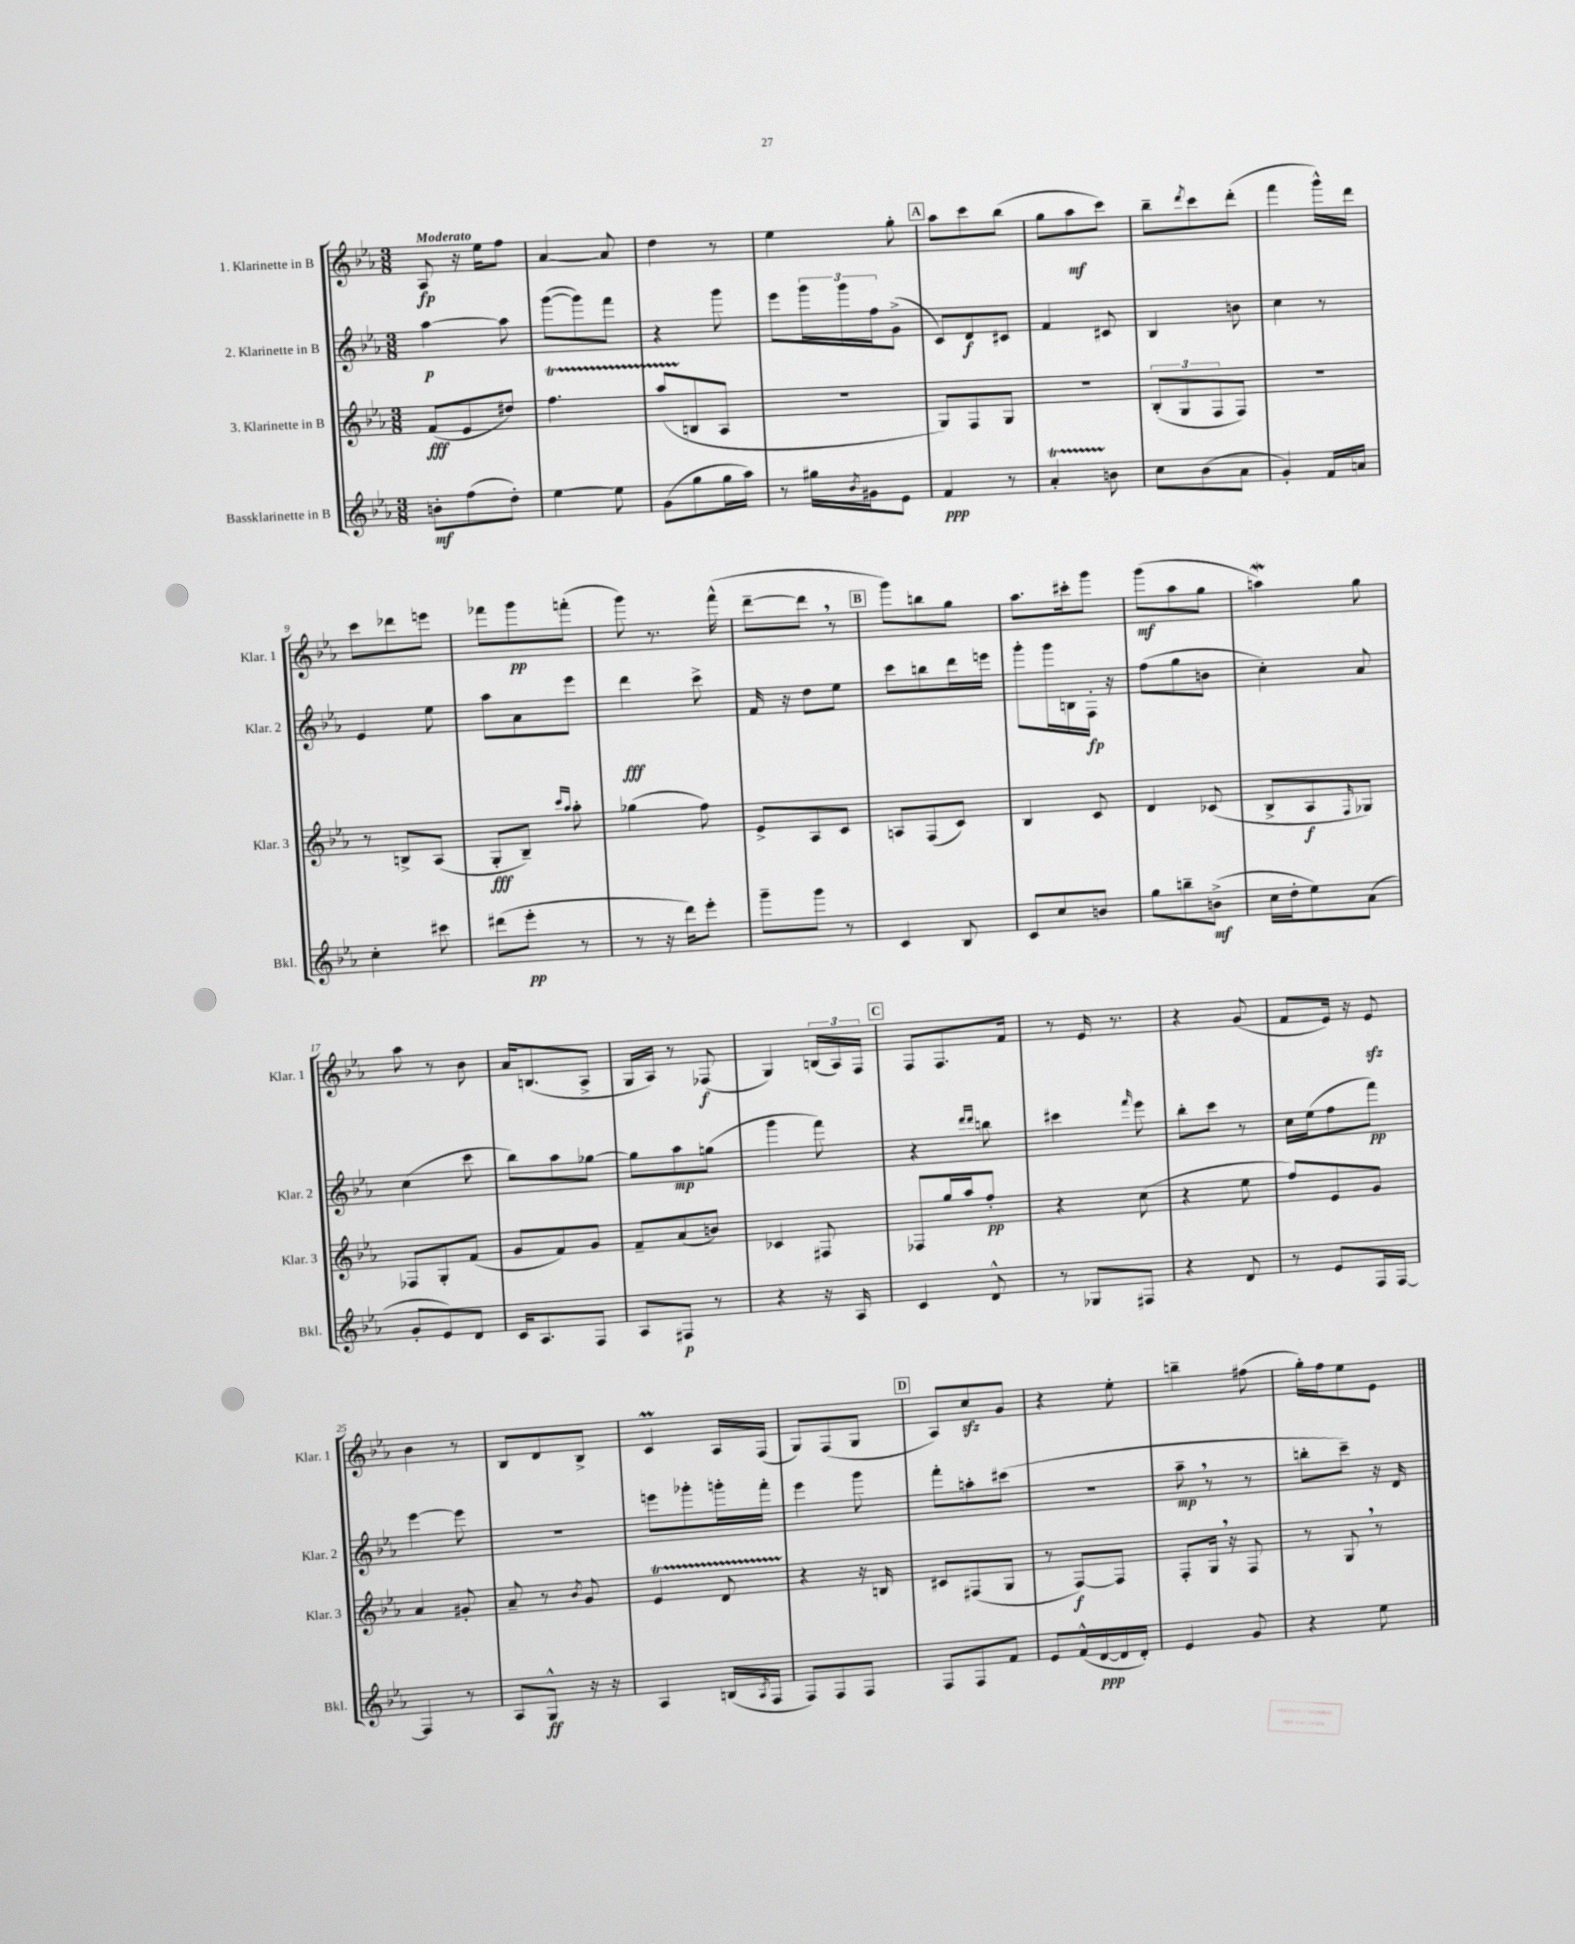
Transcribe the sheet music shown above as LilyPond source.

<<
\new StaffGroup <<
\new Staff = "s0" \with { instrumentName = "1. Klarinette in B" shortInstrumentName = "Klar. 1" } {
    \clef treble \key ees \major \numericTimeSignature \time 3/8 \tempo "Moderato"
    aes8\fp r16 ees''16 f''8 |
    aes'4~ aes'8 |
    d''4 r8 |
    ees''4 g''8-. |
    \mark \markup { \box "A" } aes''8 c'''8 bes''8( |
    g''8 aes''8\mf c'''8) |
    bes''8-- \acciaccatura { d'''8 } c'''8 d'''8-.( |
    f'''4 g'''16-^) d'''16 |
    c'''8 des'''8 e'''8 |
    fes'''8 g'''8\pp f'''8-.( |
    g'''8) r8. f'''16-^( |
    d'''8~-- d'''8 \breathe r8 |
    \mark \markup { \box "B" } g'''8) b''8 g''8 |
    aes''8. cis'''16-. g'''8 |
    g'''8\mf( aes''8 g''8 |
    a''4\mordent) g''8 |
    aes''8 r8 bes'8 |
    aes'16 b8.( aes8-> |
    g16 aes16) r8 fes8\f( |
    g4) \tuplet 3/2 { b16( aes16) f16 } |
    \mark \markup { \box "C" } f8 f8. f'16 |
    r8 ees'16 r8. |
    r4 g'8( |
    f'8 ees'16) r16 ees'8\sfz |
    bes'4 r8 |
    bes8 d'8 bes8-> |
    c'4\prall aes16 f16( |
    g8) f8( g8 |
    \mark \markup { \box "D" } aes8) c''8\sfz g'8 |
    r4 ees''8-. |
    b''4-- fis''8( |
    g''16-.) f''16 ees''8 ees'8 \bar "|." |
}
\new Staff = "s1" \with { instrumentName = "2. Klarinette in B" shortInstrumentName = "Klar. 2" } {
    \clef treble \key ees \major \numericTimeSignature \time 3/8
    aes''4~\p aes''8 |
    g'''8~( g'''8) f'''8 |
    r4 g'''8 |
    ees'''8 \tuplet 3/2 { g'''16 g'''16 f''16 } g'8->( |
    \mark \markup { \box "A" } c'8) d'8\f cis'8 |
    f'4 cis'8 |
    bes4 b'8 |
    c''4 r8 |
    ees'4 ees''8 |
    aes''8 aes'8 ees'''8 |
    d'''4\fff c'''8-> |
    f'16 r16 d''8 ees''8 |
    \mark \markup { \box "B" } c'''8 b''8 d'''16 e'''16 |
    g'''8-. g'''16 b16 f16-.\fp r16 |
    f''8( g''8 b'8 |
    c''4-.) aes'8 |
    c''4( c'''8 |
    bes''8) aes''8 ges''8~ |
    ges''8 aes''8\mp g''8( |
    g'''4 f'''8) |
    \mark \markup { \box "C" } r4 \grace { d'''16 d'''16 } b''8 |
    cis'''4 \grace { f'''16 } ees'''8 |
    bes''8-. c'''8 r8 |
    c''16 ees''16( f''8 f'''8\pp) |
    ees'''4~ ees'''8 |
    R4. |
    e'''8 ges'''8-. g'''16-. f'''16-. |
    ees'''4 g'''8 |
    \mark \markup { \box "D" } f'''8-. a''8-. cis'''8( |
    R4. |
    aes''8--\mp \breathe r8 r8 |
    b''8-. c'''8--) r16 d'16 \bar "|." |
}
\new Staff = "s2" \with { instrumentName = "3. Klarinette in B" shortInstrumentName = "Klar. 3" } {
    \clef treble \key ees \major \numericTimeSignature \time 3/8
    f'8\fff( ees'8 dis''8) |
    f''4.\startTrillSpan |
    aes''8( b8\stopTrillSpan aes8 |
    R4. |
    \mark \markup { \box "A" } g8) f8 g8 |
    R4. |
    \tuplet 3/2 { bes8-.( g8 f8 } f8) |
    R4. |
    r8 b8-> aes8( |
    g8-.\fff bes8--) \grace { c'''16 aes''16 } aes''8-. |
    ges''4( f''8) |
    ees'8-> aes8 c'8 |
    \mark \markup { \box "B" } a8 f8( c'8) |
    bes4 c'8 |
    d'4 ces'8( |
    bes8-> aes8\f \grace { f16 } ges8) |
    fes8 g8-. f'8( |
    g'8 f'8) g'8 |
    f'8-- aes'8( b'8) |
    ces'4 fis8 |
    \mark \markup { \box "C" } fes8 g''16 aes''16 f''8-.\pp |
    r4 c''8( |
    r4 ees''8 |
    f''8) ees'8 g'8 |
    aes'4 gis'8-. |
    aes'8-- r8 \acciaccatura { bes'8 } g'8 |
    ees'4\startTrillSpan d'8 |
    r4\stopTrillSpan r16 b16 |
    \mark \markup { \box "D" } cis'8 fis8( g8 |
    r8 f8~\f) f8 |
    f8-. g16 \breathe r16 f8 |
    r8 g8 \breathe r8 \bar "|." |
}
\new Staff = "s3" \with { instrumentName = "Bassklarinette in B" shortInstrumentName = "Bkl." } {
    \clef treble \key ees \major \numericTimeSignature \time 3/8
    b'8-.\mf f''8( d''8-.) |
    ees''4~ ees''8 |
    g'8( g''8 g''16 aes''16) |
    r8 gis''16 \acciaccatura { bes'8 } gis'16 ees'8 |
    \mark \markup { \box "A" } f'4\ppp r8 |
    aes'4-.\startTrillSpan b'8\stopTrillSpan |
    c''8 bes'8( aes'8 |
    g'4-.) f'16 a'16 |
    c''4-. cis'''8 |
    dis'''8( ees'''8-.\pp r8 |
    r8 r16 d'''16) ees'''8-. |
    g'''8-- g'''8 r8 |
    \mark \markup { \box "B" } c'4 bes8 |
    c'8 c''8 b'8 |
    g''8 b''8-- b'8->\mf( |
    c''16 d''16-. ees''8) aes'8( |
    g'8-. ees'8) d'8 |
    c'16 aes8. f8 |
    aes8 fis8\p r8 |
    r4 r16 aes16 |
    \mark \markup { \box "C" } c'4 d'8-^ |
    r8 ges8 fis8 |
    r4 d'8 |
    r8 ees'8 f16 f16~ |
    f4 r8 |
    aes8 g8-^\ff r16 r16 |
    aes4 b16( \acciaccatura { aes8 } f16 |
    f8) f8 f8 |
    \mark \markup { \box "D" } f8 f8 f'8 |
    ees'8 f'16-^( d'16~\ppp d'16 d'16-.) |
    ees'4 g'8 |
    r4 ees''8 \bar "|." |
}
>>
>>
